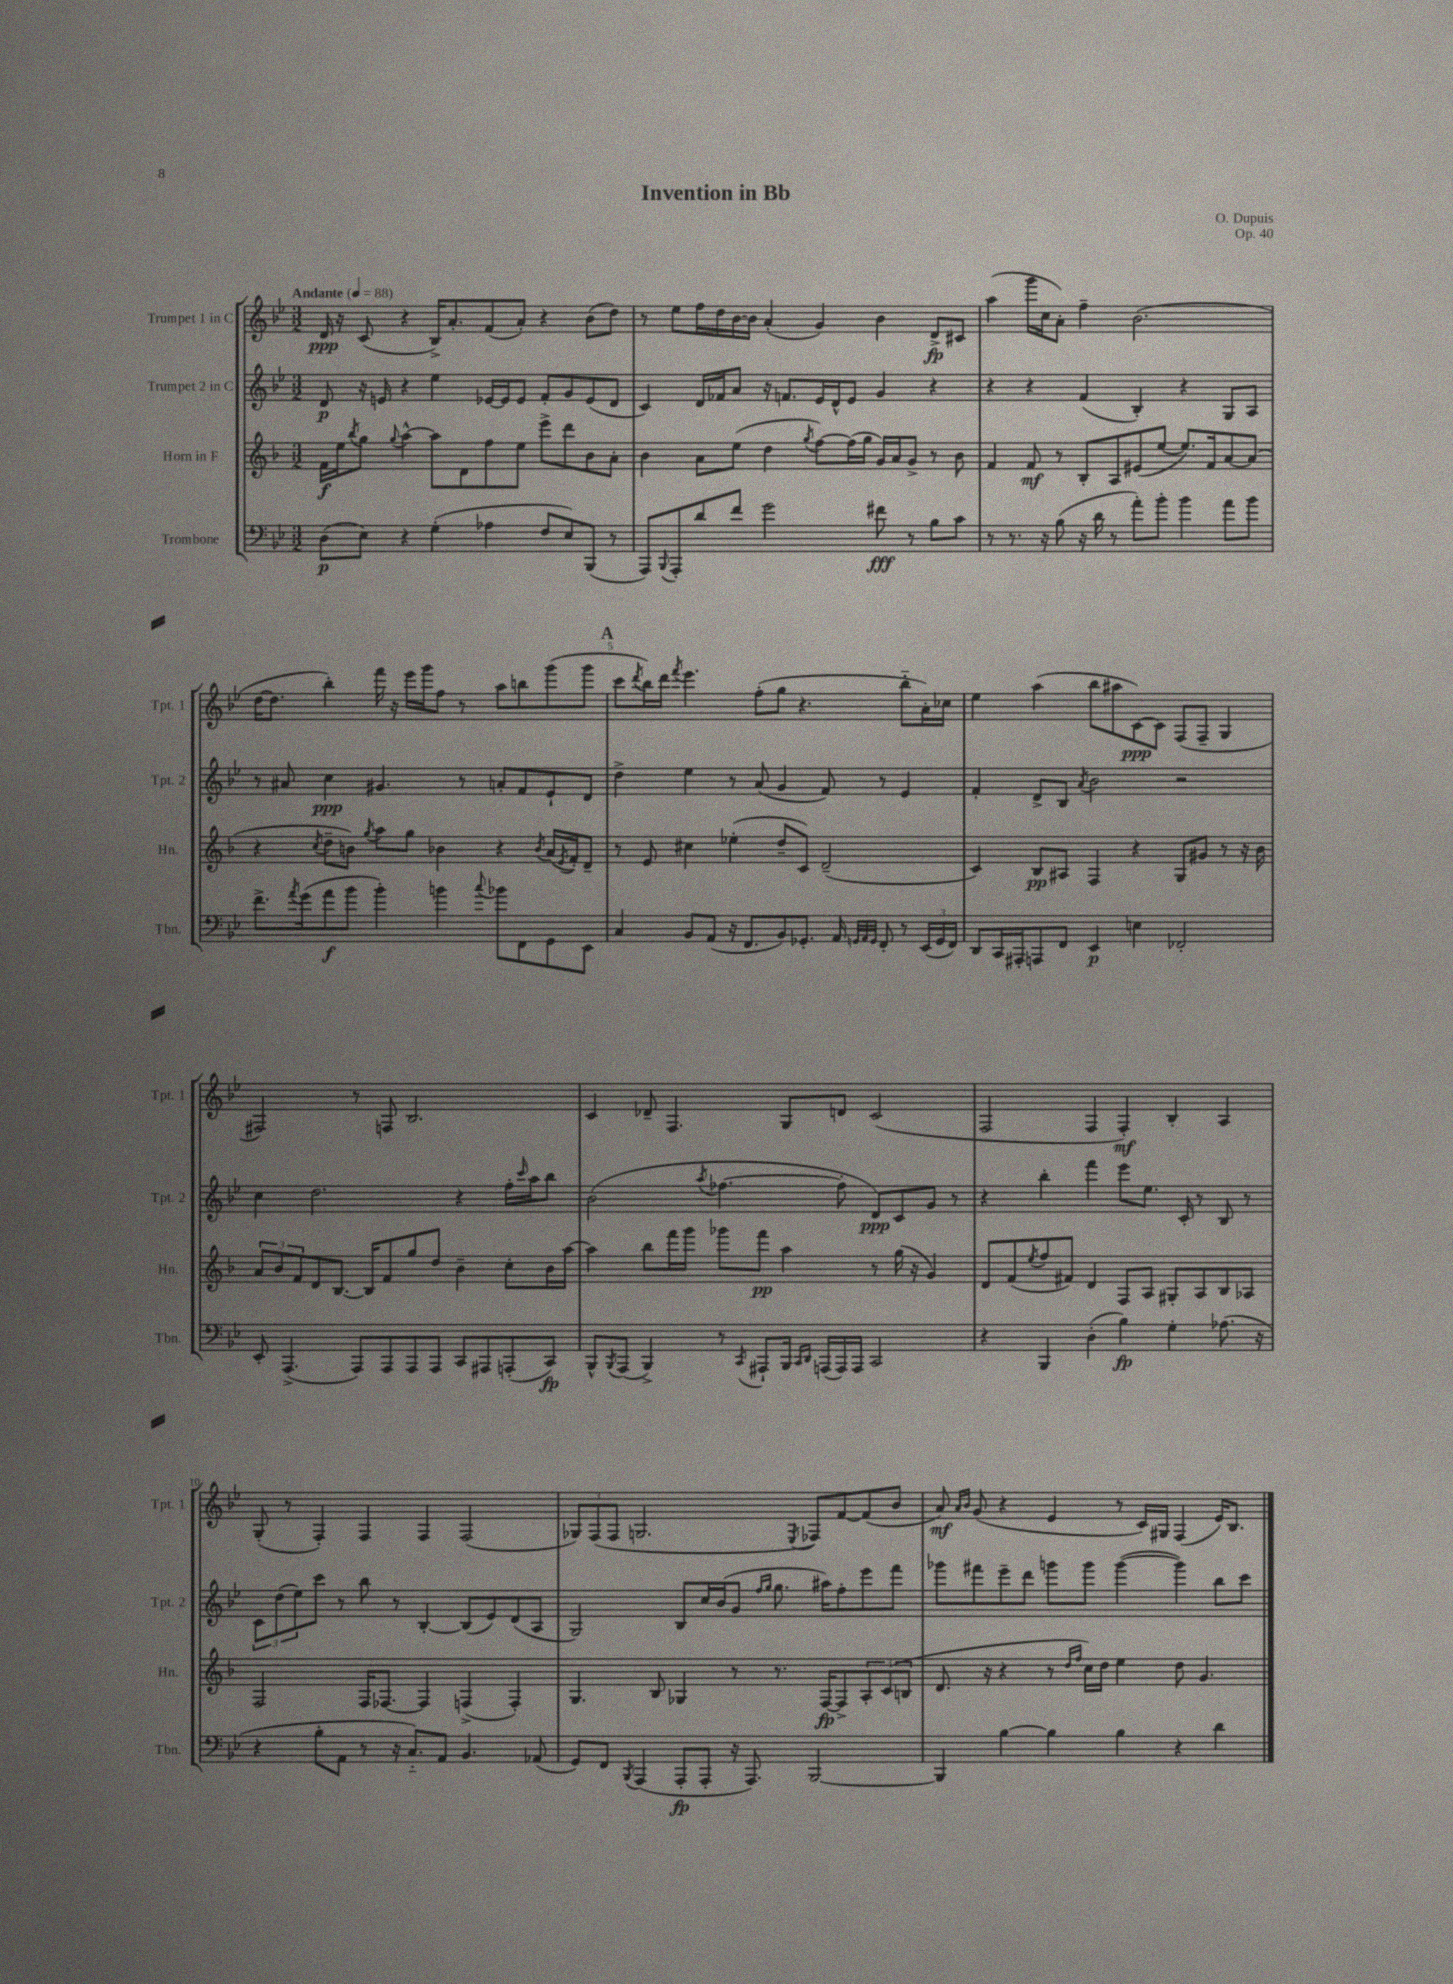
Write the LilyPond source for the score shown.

\header { title = "Invention in Bb" composer = "O. Dupuis" opus = "Op. 40" }
<<
\new StaffGroup <<
\new Staff = "s0" \with { instrumentName = "Trumpet 1 in C" shortInstrumentName = "Tpt. 1" } {
    \clef treble \key bes \major \numericTimeSignature \time 3/2 \tempo "Andante" 4 = 88
    d'16\ppp r16 c'8( r4 bes16->) a'8.-. f'8( a'8-.) r4 bes'8( d''8) |
    r8 ees''8 f''16 d''16 bes'16~ bes'16 a'4-.( g'4) bes'4 d'8->\fp cis'8 |
    a''4( g'''16 c''16 a'8-.) f''4-- bes'2.( |
    d''16~ d''8. bes''4-.) f'''16 r16 ees'''16 g'''16 f''8 r8 a''8 b''8 g'''8( g'''8 |
    \mark \markup { \bold "A" } c'''8 \acciaccatura { d'''8 } bes''16) d'''16 \acciaccatura { f'''8 } ees'''4. f''8-.( g''8 r4. bes''8-_ a'16-.) ces''16 |
    ees''4 a''4( bes''8 ais''8 c'8~\ppp) c'8 f8( f8-- g4 |
    fis2) r8 f8 bes2. |
    c'4 des'8-- f4. g8 d'8 c'2( |
    f2 f4 f4-.\mf) bes4-. a4 |
    g8-.( r8 f4-.) f4 f4 f2( |
    \tuplet 3/2 { ges8) f8( f8 } g2. \acciaccatura { ees8 } fes8) f'8~ f'8( bes'8 |
    a'8\mf) \grace { a'16 bes'16 } g'8( r4 ees'4 r8 c'16) gis16 f4( ees'16) bes8. \bar "|." |
}
\new Staff = "s1" \with { instrumentName = "Trumpet 2 in C" shortInstrumentName = "Tpt. 2" } {
    \clef treble \key bes \major \numericTimeSignature \time 3/2
    d'8\p r16 e'16 r4 ees''4 ees'16~ ees'16 ees'8 f'8-. g'8 ees'8( d'8 |
    c'4) d'16 fes'16 a'8 r16 f'8. ees'16 d'16-^ ees'8 g'4 r4 |
    r4 r4 f'4( bes4-.) r4 g8 a8 |
    r8 ais'8 c''4\ppp gis'4. r8 a'8-. f'8 ees'8-! d'8 |
    \mark \markup { \bold "A" } d''4-> ees''4 r8 a'8( g'4 f'8) r8 ees'4 |
    f'4-. d'8-> bes8 \acciaccatura { a'8 } bes'2 r2 |
    c''4 d''2. r4 f''16-. \grace { c'''16 } a''16 bes''8 |
    bes'2( \acciaccatura { a''8 } fes''4.~ fes''8-. d'8\ppp) c'8 g'8 r8 |
    r4 bes''4-. f'''4 ees'''8 ees''8. c'16-. r8 bes8 r8 |
    \tuplet 3/2 { c'8 d''8( ees''8) } c'''8 r8 bes''8 r8 bes4~-. bes8( ees'8) d'8( a8 |
    g2) bes8 c''16 bes'16( g'8 \grace { f''16 g''16 } g''8. ais''16) f''8-. ees'''8 f'''8 |
    ges'''8 fis'''8 ees'''8-- d'''8 g'''8 g'''8 g'''4~( g'''4) bes''8 c'''8 \bar "|." |
}
\new Staff = "s2" \with { instrumentName = "Horn in F" shortInstrumentName = "Hn." } {
    \clef treble \key f \major \numericTimeSignature \time 3/2
    f'16\f e''16 \acciaccatura { bes''8 } g''8 \appoggiatura { g''8 } a''4~-^ a''8 d'8 f''8 e''8 e'''8-> d'''8 bes'8 a'8-. |
    bes'4 a'8 e''8( d''4 \acciaccatura { g''8 } f''8~) f''16( g''16 g'16) a'16 g'8-> r8 bes'8 |
    f'4 f'8\mf r8 bes8-. a8 eis'8( e''8~ e''8.) f'16 a'8~ a'8( |
    r4 \acciaccatura { c''8 } d''8-- b'8) \acciaccatura { g''8 } a''8 g''8 bes'4 r4 \acciaccatura { bes'8 } a'16( \acciaccatura { e'8 } f'16-.) d'8-- |
    \mark \markup { \bold "A" } r8 e'8 cis''4 ees''4-.( d''8-- c'8) d'2--( |
    c'4) bes8\pp ais8 f4 r4 g8 gis'8 r8 r16 bes'16 |
    \tuplet 3/2 { a'8 bes'8 f'8 } d'8 bes8.~ bes16 f'8 g''8 d''8 bes'4-- c''8-. bes'16 a''16~ |
    a''4 bes''8 f'''16 g'''16 ges'''8 f'''8\pp a''4 r8 g''16( r16 g'4) |
    d'8 f'8( \acciaccatura { e''8 } f''8 fis'8) d'4 f8 a8 gis8-. a8 bes8 aes8 |
    f2 f16 fes8.~ fes4 f4->( f4-.) |
    g4. bes8 ges4 r8 r8. f16~\fp f8-> \tuplet 3/2 { a8-. c'8( b8 } |
    d'8. r16 r4 r8 \grace { d''16 f''16 } c''16) d''16 e''4 d''8 g'4. \bar "|." |
}
\new Staff = "s3" \with { instrumentName = "Trombone" shortInstrumentName = "Tbn." } {
    \clef bass \key bes \major \numericTimeSignature \time 3/2
    d8\p( ees8) r4 g4-.( aes4 f8 ees8) bes,,8( r8 |
    a,,8) \appoggiatura { bes,,8 } a,,8-. d'8 f'8 g'2 fis'8\fff r8 bes8 c'8 |
    r8 r8. r16 bes8( r16 d'16 r8 a'8-.) bes'8-. bes'4 a'8 bes'8 |
    f'8.-> \acciaccatura { a'8 } g'16( a'8\f bes'8 bes'4-.) b'4 \appoggiatura { c''8 } bes'8 f,8 g,8 ees,8 |
    \mark \markup { \bold "A" } c4 bes,8 a,8( r16 f,8. bes,8) ges,8.-. a,16 \grace { g,32 a,32 g,32 } f,8-. r8 \tuplet 3/2 { ees,16( g,16 f,16) } |
    d,8 c,16 ais,,16-. a,,8 f,8 ees,4\p e4 fes,2-. |
    ees,8-. a,,4.->( a,,8) a,,8 a,,8 a,,8 c,8 ais,,8 a,,8-.( c,8\fp) |
    bes,,8-^ \acciaccatura { bes,,8 } a,,8( bes,,4->) r8 \acciaccatura { c,8 } ais,,8-! bes,,16 \grace { c,16 d,16 } a,,16( a,,16) a,,16 c,2 |
    r4 bes,,4 d4-.( bes4\fp) g4-. aes8.( r16 |
    r4 bes8-. a,8 r8 r16 c8.-_) a,8 bes,4. aes,8( |
    g,8) f,8 \acciaccatura { bes,,8 } a,,4( a,,8-.\fp a,,8-. r16 a,,8.) bes,,2~ |
    bes,,4 bes4~ bes4 bes4 r4 d'4 \bar "|." |
}
>>
>>
\layout { \context { \Score \override BarNumber.break-visibility = ##(#f #t #t) barNumberVisibility = #(every-nth-bar-number-visible 5) } }
